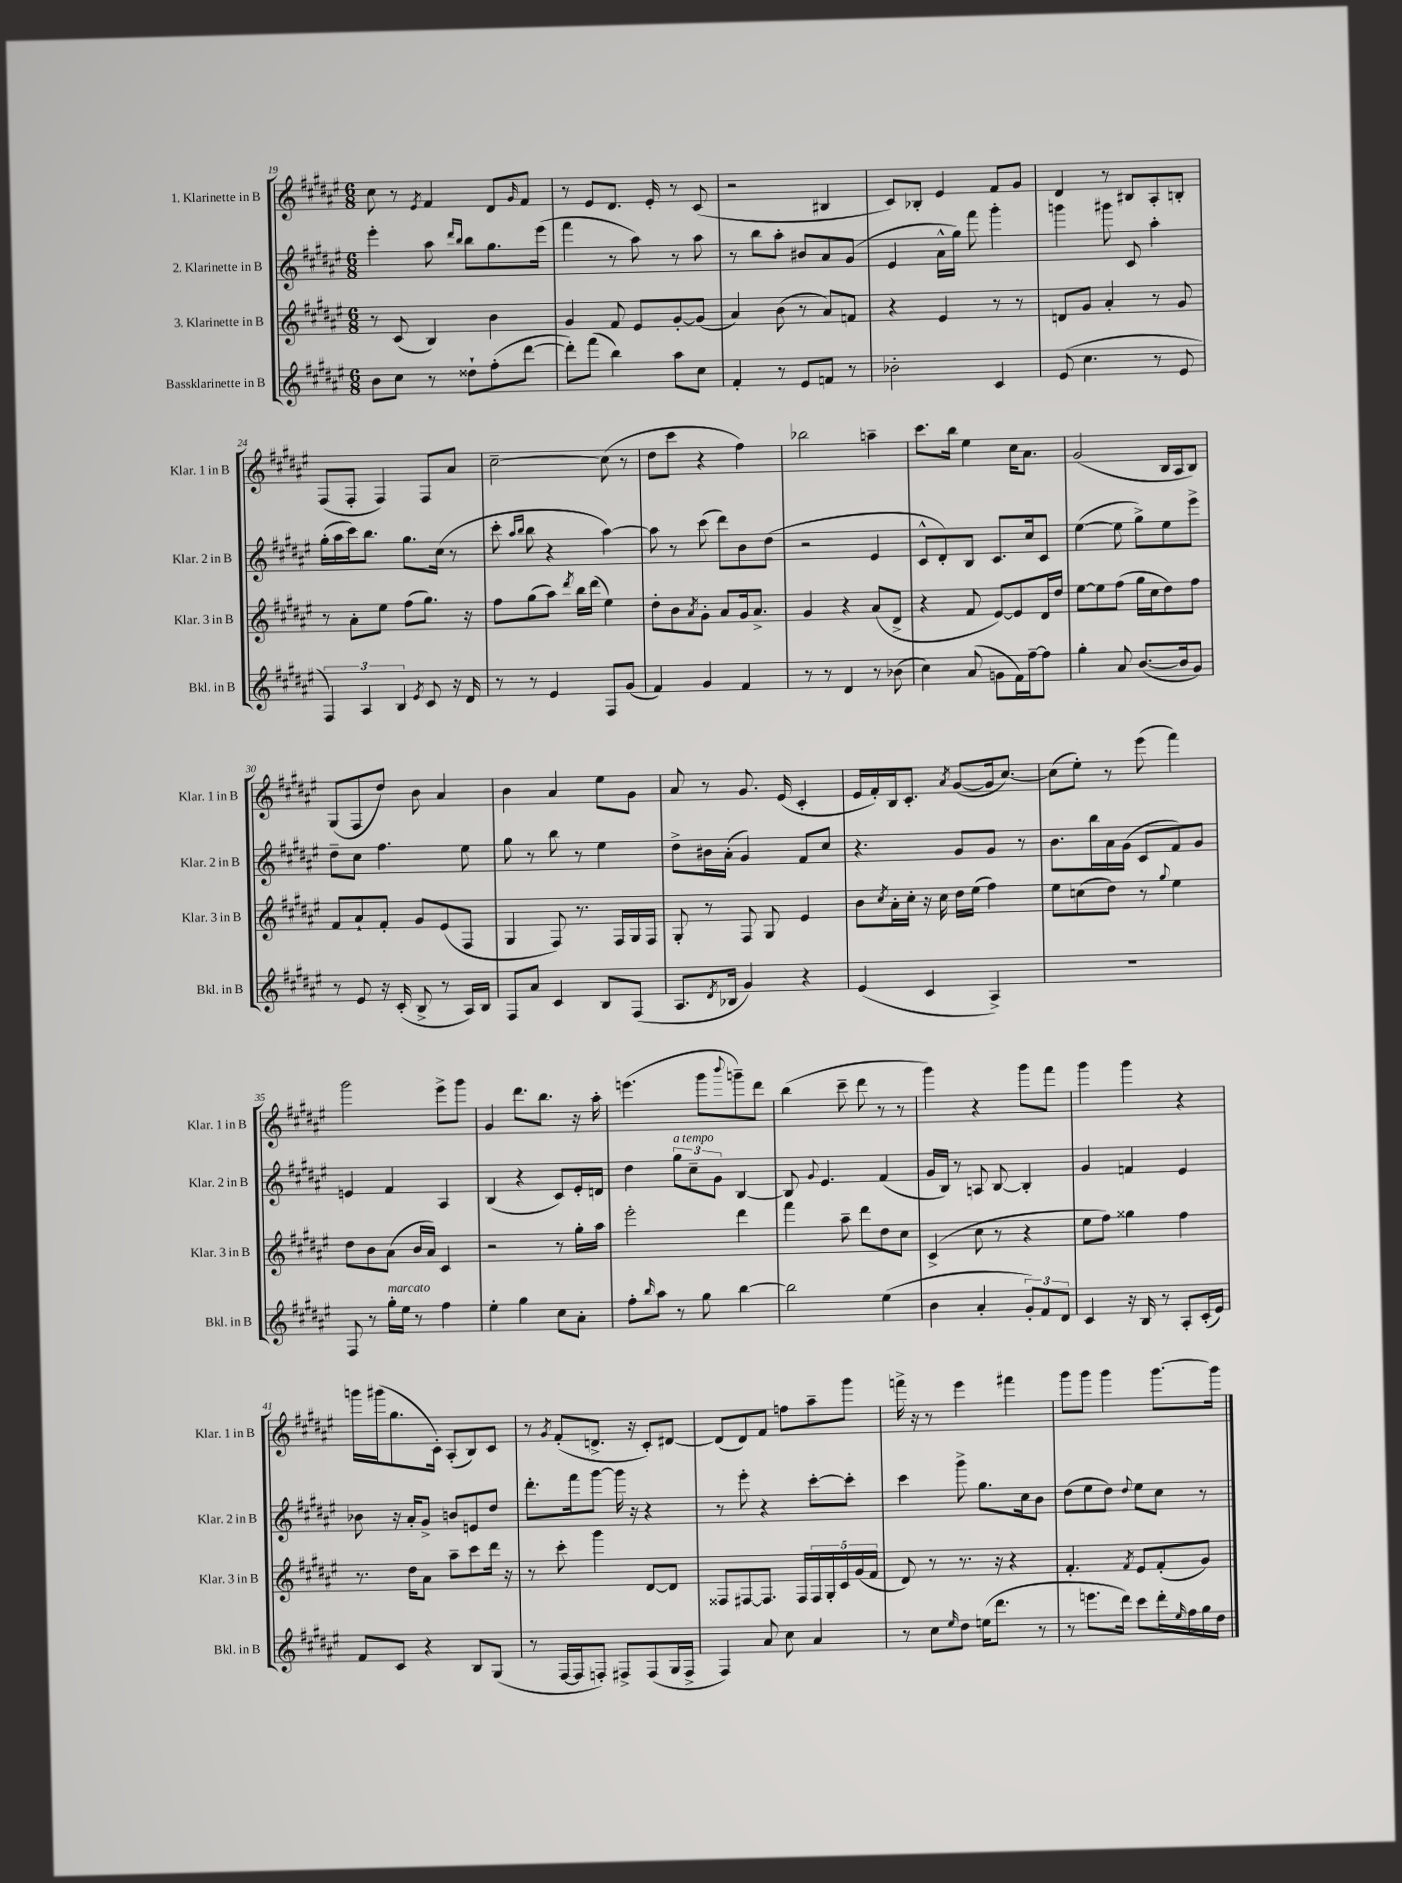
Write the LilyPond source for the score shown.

<<
\new StaffGroup <<
\new Staff = "s0" \with { instrumentName = "1. Klarinette in B" shortInstrumentName = "Klar. 1 in B" } {
    \clef treble \key fis \major \numericTimeSignature \time 6/8
    cis''8 r8 \acciaccatura { eis'8 } fis'4 dis'8 \grace { gis'16 } fis'8 |
    r8 eis'8 dis'8. eis'16-. r8 cis'8( |
    r2 bis4 |
    cis'8) bes8-. eis'4 fis'8 gis'8 |
    dis'4 r8 bis8 ais8-. b8-. |
    fis8( fis8-. fis4) fis8 ais'8 |
    cis''2~-- cis''8( r8 |
    dis''8 cis'''8 r4 fis''4) |
    bes''2 a''4-- |
    cis'''8. b''16 eis''4 cis''16 ais'8. |
    gis'2( b16 ais16 b8) |
    gis8( fis8 dis''8) b'8 ais'4 |
    b'4 ais'4 eis''8 gis'8 |
    ais'8 r8 gis'8. eis'16( cis'4-. |
    eis'16 fis'16-.) b16 cis'8.-. \acciaccatura { ais'8 } gis'8~( gis'16 cis''8.~) |
    cis''8( eis''8-.) r8 eis'''8( fis'''4) |
    gis'''2 eis'''8-> gis'''8 |
    gis'4 dis'''8. b''8. r16 ais''16-. |
    e'''4.( gis'''8 \appoggiatura { b'''8 } g'''8--) dis'''8 |
    b''4( cis'''8-- dis'''8 r8 r8 |
    gis'''4) r4 gis'''8 fis'''8 |
    gis'''4 gis'''4 r4 |
    g'''16 gis'''16( gis''8. cis'16-.) ais8-.( b8) cis'8 |
    r8 \acciaccatura { gis'8 } fis'8-.( d'8.-> r16 cis'8-.) dis'8~ |
    dis'8( dis'8) fis'8 f''8 ais''8-- gis'''8 |
    f'''16-> r16 r8 eis'''4 fis'''4 |
    gis'''8 gis'''8 gis'''4 gis'''8.~ gis'''16 \bar "|." |
}
\new Staff = "s1" \with { instrumentName = "2. Klarinette in B" shortInstrumentName = "Klar. 2 in B" } {
    \clef treble \key fis \major \numericTimeSignature \time 6/8
    eis'''4-. ais''8 \grace { dis'''16 b''16 } b''8 gis''8. eis'''16( |
    fis'''4 r8 ais''8) r8 ais''8 |
    r8 b''8 ais''8-. bis'8 ais'8 gis'8( |
    eis'4 ais'16-^ gis''16) fis'''8 gis'''4-. |
    g'''4 gis'''8 cis'8 ais''4-. |
    gis''16-.( ais''16 cis'''16) b''8. gis''8. cis''16( r8 |
    cis'''8-. \grace { ais''16 b''16 } b''8 r4 ais''4~) |
    ais''8 r8 cis'''8( dis'''8) b'8 dis''8( |
    r2 eis'4 |
    cis'8-^ dis'8-.) b8 cis'8. cis''16 cis'8 |
    eis''4~( eis''8 gis''8->) eis''8 eis'''8-> |
    dis''8-- cis''8 fis''4. eis''8 |
    gis''8 r8 b''8 r8 eis''4 |
    dis''8-> bis'16 ais'16-.( gis'4) fis'8 cis''8 |
    r4. gis'8 gis'8 r8 |
    b'8. b''16 ais'16 gis'16( cis'8 fis'8) gis'8 |
    e'4 fis'4 ais4 |
    b4( r4 cis'8) eis'16-. d'16 |
    dis''4 \tuplet 3/2 { gis''8^\markup { \italic "a tempo" } cis''8-- gis'8 } b4~ |
    b8 \appoggiatura { gis'8 } eis'4. fis'4( |
    gis'16 b16) r8 a8 b8~ b4-. |
    gis'4 f'4 eis'4 |
    bes'8 r16 ais'16-. gis'8-> b'8 e'8 dis''8 |
    dis'''8.-. fis'''16 gis'''8~ gis'''16 r16 r4 |
    r8 eis'''8-. r4 cis'''8~-. cis'''8-. |
    cis'''4 gis'''8-> gis''8. cis''16 b'8 |
    dis''8( eis''8 dis''8) \appoggiatura { dis''8 } eis''8 cis''8 r8 \bar "|." |
}
\new Staff = "s2" \with { instrumentName = "3. Klarinette in B" shortInstrumentName = "Klar. 3 in B" } {
    \clef treble \key fis \major \numericTimeSignature \time 6/8
    r8 cis'8( b4) b'4 |
    gis'4 fis'8 eis'8 gis'8~-. gis'8( |
    ais'4) b'8( r8 ais'8) f'8 |
    r4 eis'4 r8 r8 |
    d'8 gis'8 ais'4-. r8 gis'8 |
    r8 ais'8-. eis''8 fis''8( gis''8.) r16 |
    fis''8 gis''8( ais''8) \acciaccatura { dis'''8 } b''16 dis'''16( eis''4) |
    dis''8-. b'8 \acciaccatura { ais'8 } gis'8-. ais'8 gis'16 ais'8.-> |
    gis'4 r4 ais'8( dis'8-> |
    r4 fis'8 eis'8~) eis'8 dis'16 dis''16 |
    eis''8~ eis''8 fis''8( gis''16 cis''16 dis''8) fis''8 |
    fis'8 ais'8-! fis'8-. gis'8 eis'8( fis8 |
    gis4 fis8) r8. fis16 gis16 fis16 |
    gis8-. r8 fis8 gis8 eis'4 |
    b'8 \acciaccatura { cis''8 } ais'16-. cis''16-. r16 cis''16 dis''16 eis''16( fis''4) |
    eis''8 c''8( dis''8) r8 \appoggiatura { gis''8 } eis''4 |
    dis''8 b'8 ais'8( b'16 ais'16) cis'4 |
    r2 r8 gis''16-. ais''16 |
    eis'''2-. dis'''4 |
    fis'''4 ais''8-- dis'''8 dis''8 cis''8 |
    cis'4->( cis''8 r8 r4 |
    eis''8 fis''8) gisis''4 fis''4 |
    r8. dis''16 ais'8 ais''8-- cis'''8 dis'''16 r16 |
    r8 cis'''8-. gis'''4 dis'8~ dis'8 |
    fisis8 fis8~ fis8. fis16 \tuplet 5/4 { fis16 gis16-. cis'16 gis'16( fis'16 } |
    dis'8) r8 r8. r16 r4 |
    fis'4.-. \acciaccatura { fis'8 } eis'8 fis'8-.( gis'8) \bar "|." |
}
\new Staff = "s3" \with { instrumentName = "Bassklarinette in B" shortInstrumentName = "Bkl. in B" } {
    \clef treble \key fis \major \numericTimeSignature \time 6/8
    b'8 cis''8 r8 disis''8-! fis''8-.( dis'''8~ |
    dis'''8-.) fis'''8( b''4) ais''8 cis''8 |
    fis'4-. r8 eis'8 f'8 r8 |
    bes'2-. cis'4 |
    eis'8( cis''4. r8 eis'8 |
    \tuplet 3/2 { fis4) ais4 b4 } \acciaccatura { eis'8 } cis'8 r16 dis'16 |
    r8 r8 eis'4 fis8 gis'8( |
    fis'4) gis'4 fis'4 |
    r8 r8 dis'4 r8 bes'8( |
    cis''4) ais'8( g'8 fis'16) fis''16~-- fis''8 |
    gis''4-. ais'8 b'8.~( b'16 gis'8) |
    r8 eis'8 r16 cis'16-.( b8-> r8 ais16) b16 |
    fis8 ais'8 cis'4 b8 fis8( |
    ais8. \acciaccatura { dis'8 } bes16 gis'4) r4 |
    eis'4( cis'4 ais4->) |
    R2. |
    fis8 r8 gis''16-.^\markup { \italic "marcato" } eis''16 r8 fis''4 |
    eis''4-. gis''4 cis''8 ais'8-. |
    fis''8-. \grace { b''16 } ais''8 r8 gis''8 b''4~ |
    b''2 eis''4( |
    b'4 ais'4-. \tuplet 3/2 { gis'8-.) fis'8 dis'8 } |
    cis'4 r16 b16 r8 ais8-. cis'16-.( eis'16) |
    fis'8 cis'8 r4 b8 gis8( |
    r8 fis16~ fis16 f8-.) fis8-> fis8( gis16 fis16-> |
    fis4) ais'8 cis''8 ais'4 |
    r8 cis''8 \grace { eis''16 } dis''8 e''16( dis'''8. r8 |
    r8 e'''8. dis'''16) cis'''8 dis'''16-. \grace { eis''16 } fis''16 gis''16 dis''16 \bar "|." |
}
>>
>>
\layout { \context { \Score currentBarNumber = #19 } }
